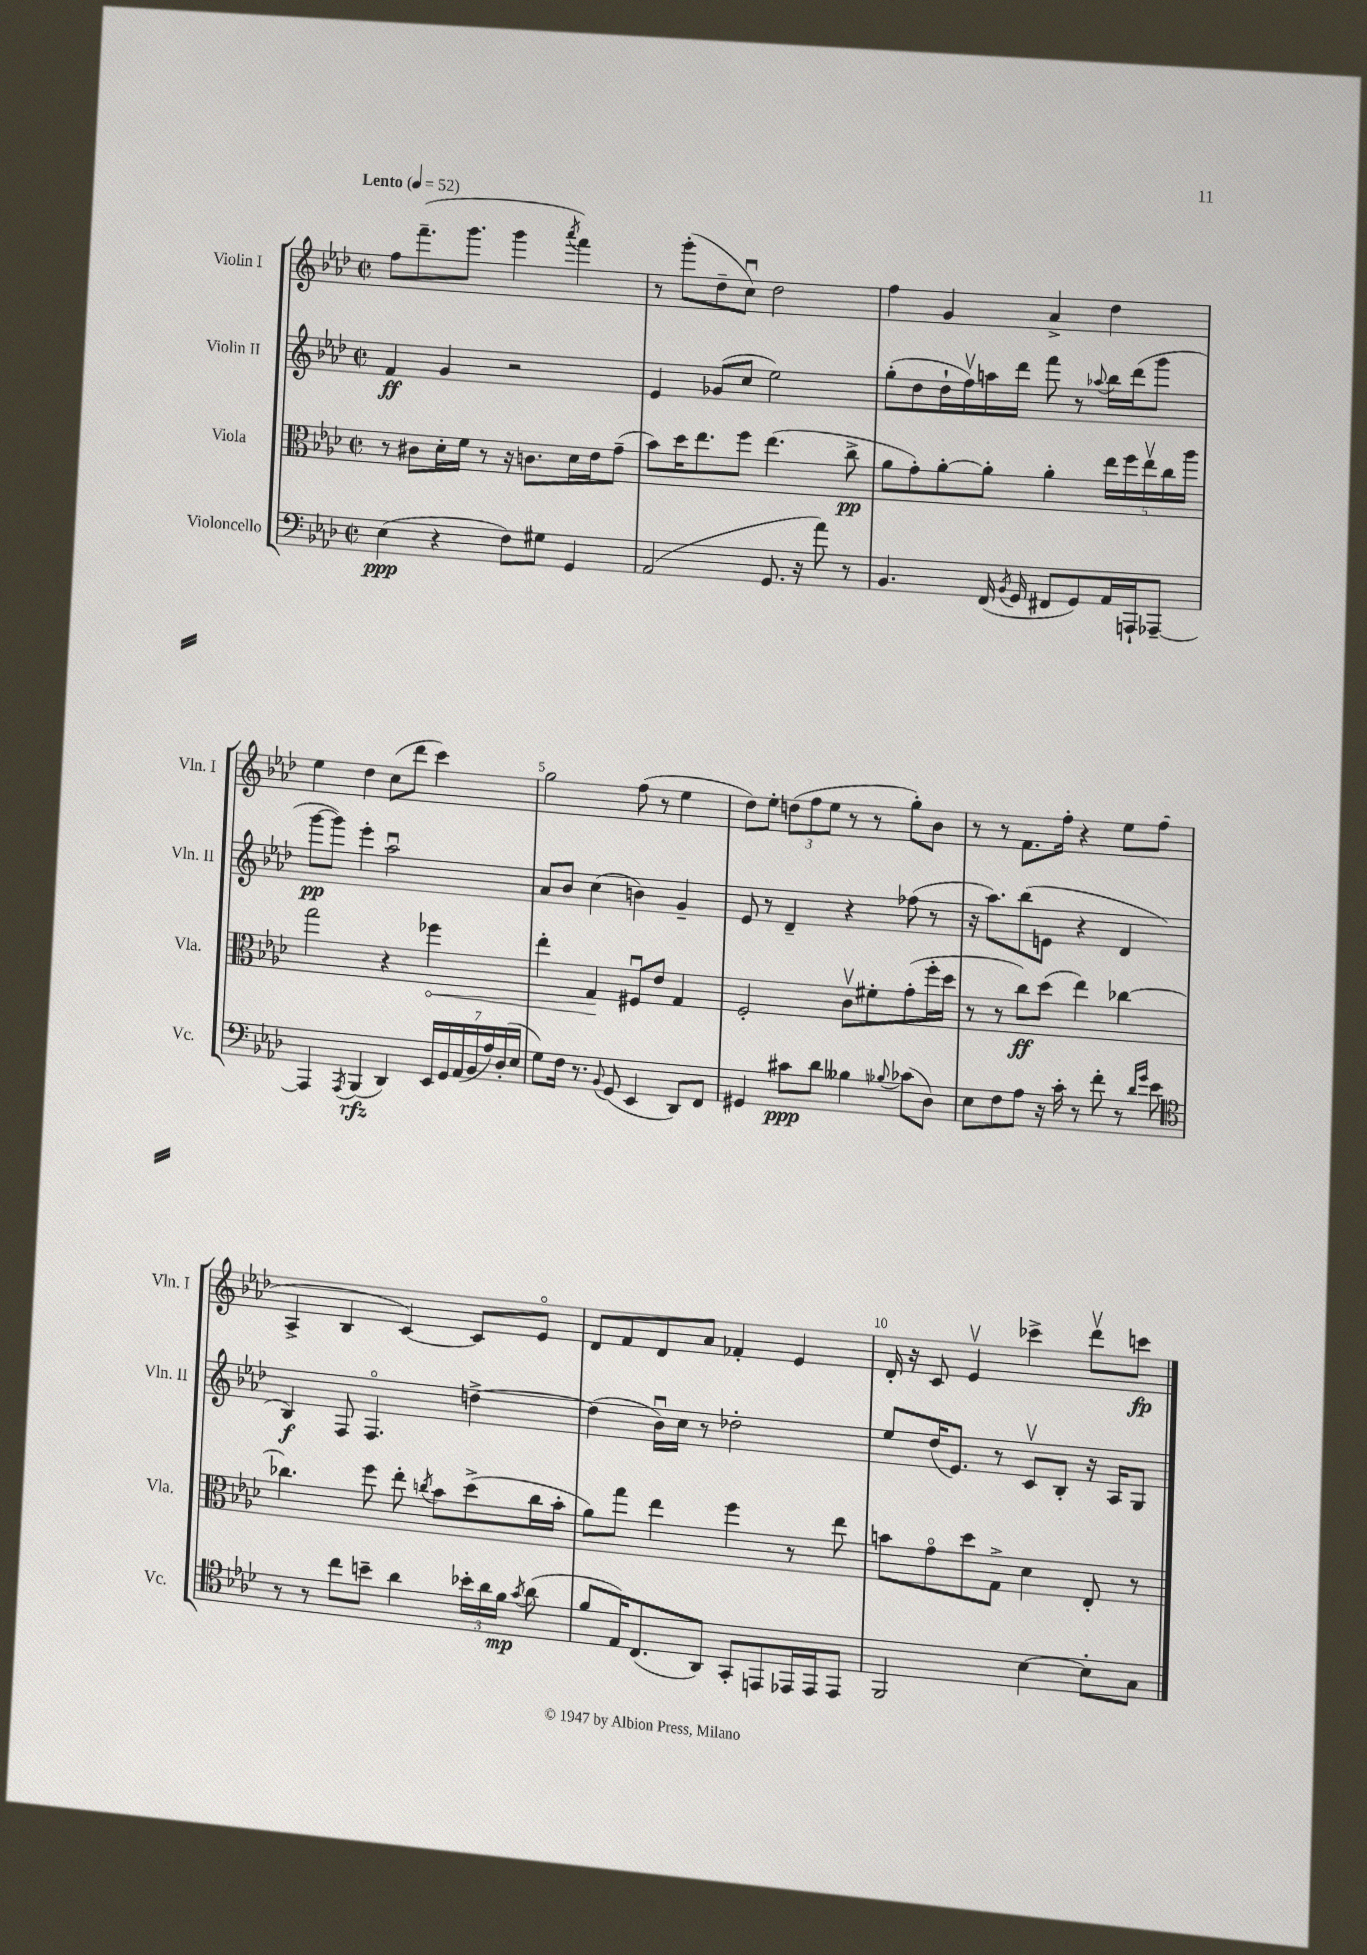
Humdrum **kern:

**kern	**kern	**kern	**kern
*staff4	*staff3	*staff2	*staff1
*clefF4	*clefC3	*clefG2	*clefG2
*k[b-e-a-d-]	*k[b-e-a-d-]	*k[b-e-a-d-]	*k[b-e-a-d-]
*M2/2	*M2/2	*M2/2	*M2/2
*met(c|)	*met(c|)	*met(c|)	*met(c|)
*MM52	*MM52	*MM52	*MM52
(4E-	8r	4f	8ff
.	8c#	.	(8.fff~
4r	16d-'	4g	.
.	16f	.	8.ggg
.	8r	.	.
8F)	16r	2r	4ggg
.	8.c	.	.
8G#	.	.	.
.	.	.	8qaaa-
4GG	16d-	.	4fff)
.	16e-	.	.
.	(8g~	.	.
=	=	=	=
(2AA-	8b-)	4e-	8r
.	16dd-	.	(8ggg'
.	8.ee-	.	.
.	.	(8g-	8dd-~
.	8ff	8cc	8ccu)
8.GG	(4.ee-	2ee-)	2dd-
16r	.	.	.
8a-)	.	.	.
8r	8cc^	.	.
=	=	=	=
4.BB-	8a-	(8gg'	4ff
.	8g')	8dd-	.
.	[8a-'	16dd-`	4g
.	.	16ffv)	.
(16FF	8a-']	16aa	.
8qBB-	.	.	.
16GG	.	16ddd-	.
8FF#	4a-'	8fff	4a-^
8GG)	.	8r	.
.	.	8qqaa-	.
16AA-	20ee-	16bb-	4dd-
.	20ff	.	.
16AAA`	.	(16ddd-	.
.	20ee-v	.	.
[8AAA-~	.	8ggg	.
.	20cc	.	.
.	20aa-	.	.
=	=	=	=
4AAA-]	2gg	[8ggg	4ee-
.	.	8ggg])	.
8qAAA-	.	.	.
(4BBB-	.	4eee-'	4dd-
4DD-)	4r	2aa-u	(8cc
.	.	.	8ddd-
28EE-	4ff-	.	4ccc)
28GG	.	.	.
(28AA-	.	.	.
28BB-	.	.	.
28A-)	.	.	.
(28D-'	.	.	.
28E-	.	.	.
=	=	=	=
8G)	4ee-'	8a-	2gg
16F	.	8b-	.
8.r	.	.	.
.	4G	(4cc	.
8qqBB-	.	.	.
(8GG	.	.	.
4EE-	8F#u	4b)	(8ff
.	8e-	.	8r
8DD-)	4G	4g~	4ee-
8FF	.	.	.
=	=	=	=
4GG#	2F'	8e-	8dd-)
.	.	8r	8ee-'
8c#	.	4d-~	(12dd
.	.	.	12ff
8d-	.	.	.
.	.	.	12ee-
4B--	8cv	4r	8r
.	8f#'	.	8r
8qqB-	.	.	.
(8c-	(8g'	(8ff-	8gg')
8D-)	16ff'	8r	8b-
.	16dd-	.	.
=	=	=	=
8E-	8r	16r	8r
.	.	8.aa-)	.
8F	8r	.	8r
8A-	8cc)	(8bb-	8.f
16r	(8dd-	8e	.
16c'	.	.	16ff'
8r	4ee-)	4r	4r
8f'	.	.	.
8r	[4cc-	4d-	8ee-
16qqd-	.	.	.
16qqg	.	.	.
8e-	.	.	(8ff
=	=	=	=
*clefC4	*	*	*
8r	4.cc-]	4B-)	4A-^
8r	.	.	.
8cc	.	8F	4B-
8b~	8ff	4.Fo	.
4a-	8ee-'	.	[4c)
.	8qcc	.	.
.	8b-	.	.
24b-'	(8dd-^	[4dd^	8c]
24a-	.	.	.
24f	.	.	.
8qg	.	.	.
(8a-	16cc	.	8e-o
.	16b-'	.	.
=	=	=	=
8f	8a-)	(4dd]	8d-
16E-)	8gg	.	8f
(8.C	.	.	.
.	4ee-	16b-u)	8d-
.	.	16cc	.
8AA-)	.	8r	8a-
8GG'	4ff	2dd-'	4f-'
8EE	.	.	.
16EE-	8r	.	4e-
16EE-	.	.	.
8EE-	8ee-	.	.
=	=	=	=
2FF	8b	8ee-	16d-'
.	.	.	16r
.	8go	(16dd-	8c
.	.	8.e-)	.
.	8dd-	.	4e-v
.	8G^	8r	.
[4B-	4d-	8cv	4ccc-^
.	.	8B-'	.
8B-']	8E-'	16r	8ddd-v
.	.	16A-	.
8G	8r	8G	8ccc
==	==	==	==
*-	*-	*-	*-
